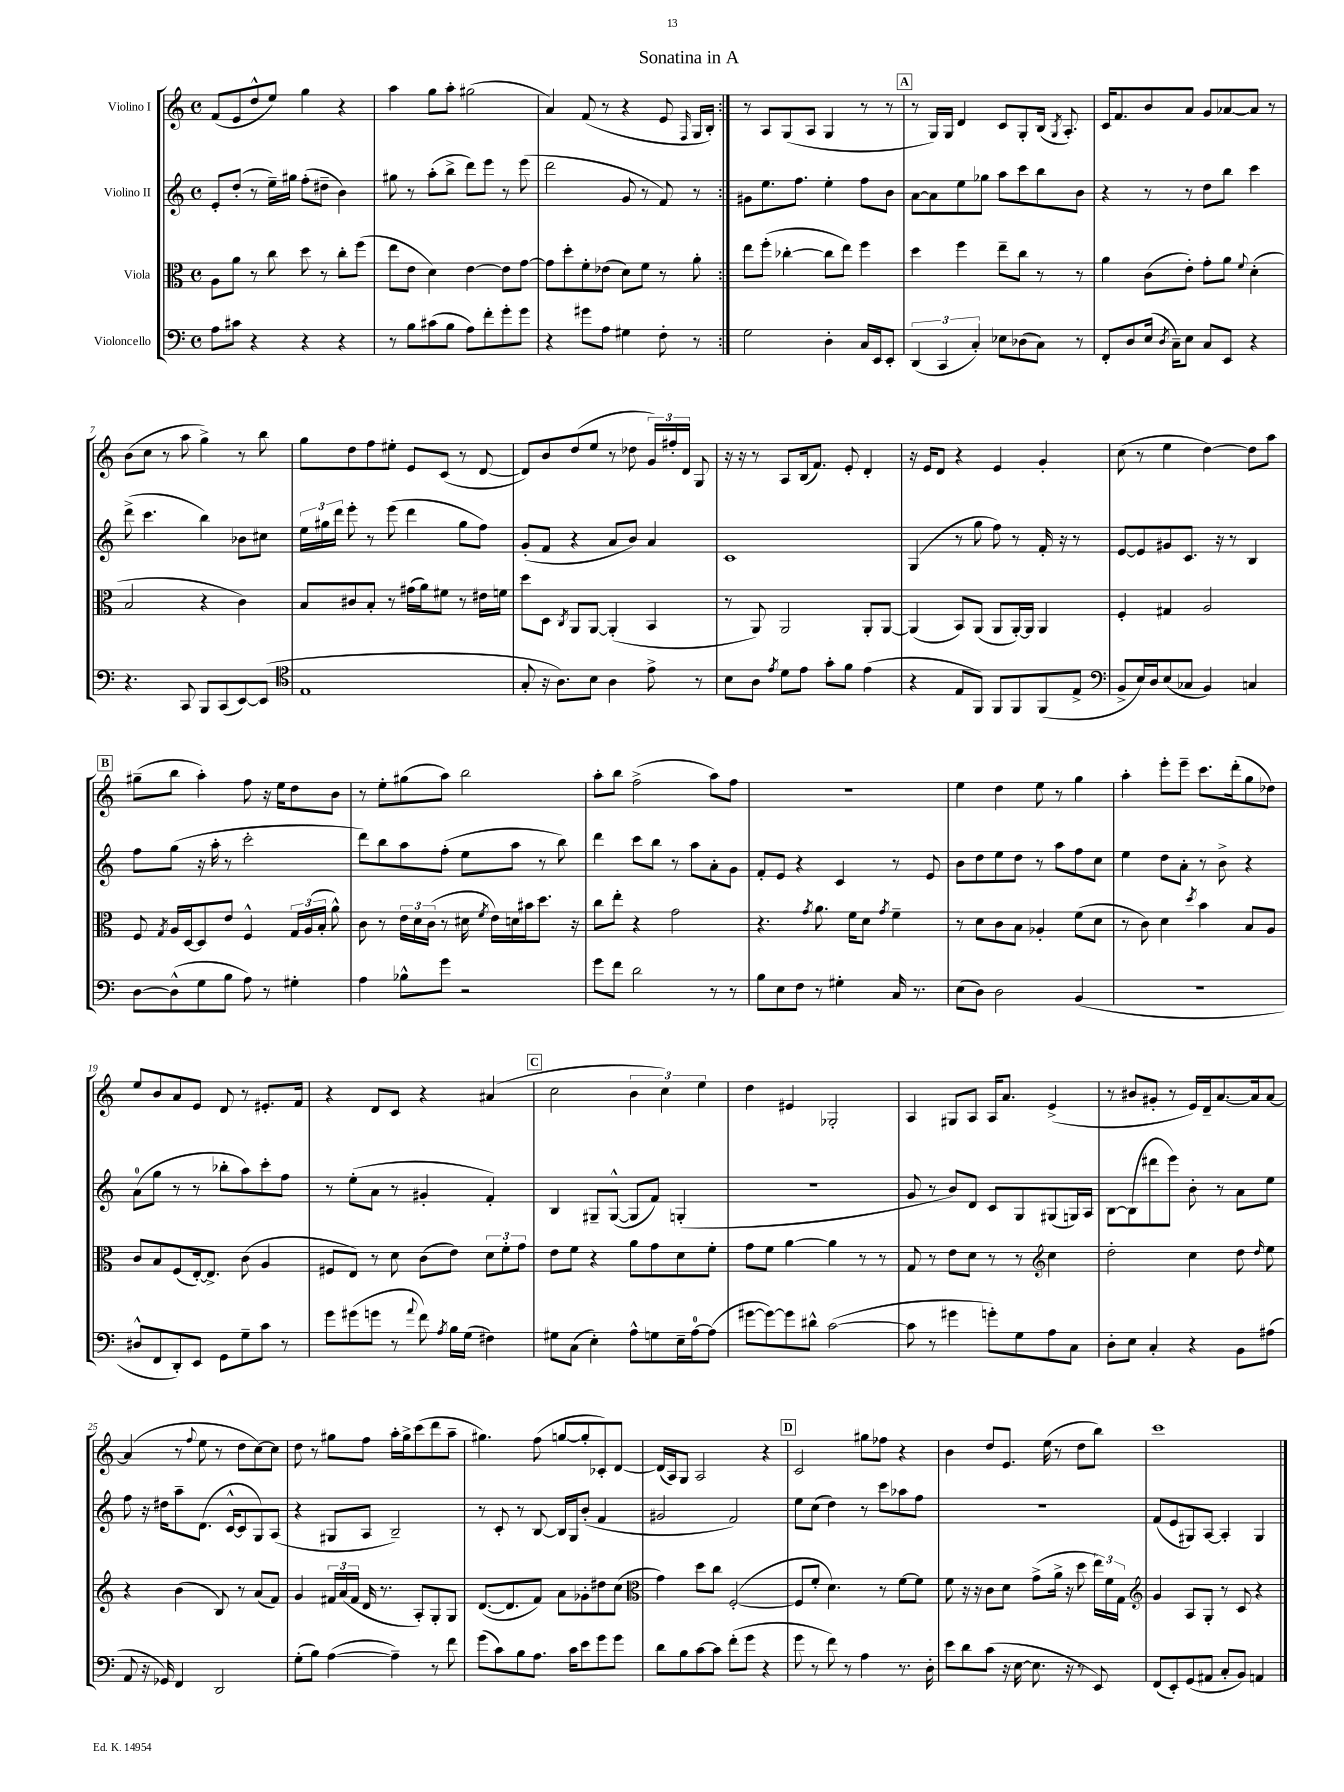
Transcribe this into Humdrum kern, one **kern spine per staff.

**kern	**kern	**kern	**kern
*part4	*part3	*part2	*part1
*staff4	*staff3	*staff2	*staff1
*I"Violoncello	*I"Viola	*I"Violino II	*I"Violino I
*clefF4	*clefC3	*clefG2	*clefG2
*k[]	*k[]	*k[]	*k[]
*M4/4	*M4/4	*M4/4	*M4/4
*met(c)	*met(c)	*met(c)	*met(c)
=1	=1	=1	=1
8A\L	8A\L	8e'/L	(8f/L
8c#X\J	8a\J	(8dd'/J	8e/
4r	8r	8r	8dd^^/
.	8cc\	16ee~\LL)	8ee/J)
.	.	16gg#X\JJ	.
4r	8dd\	(8ff'\L	4gg\
.	8r	8dd#X~\J	.
4r	8cc'\L	4b\)	4r
.	(8ff\J	.	.
=2	=2	=2	=2
8r	8ee\L	8gg#X\	4aa\
8B\L	8e\J	8r	.
(8c#X\	4d\)	(8aa'\L	8gg\L
8B\J	.	8bb^\J	8aa'\J
8A\L)	[4e\	8ddd\L)	(2gg#X\
8f'\	.	8eee\J	.
8g'\	8e\L]	8r	.
8g\J	[8g\J	(8eee\	.
=3	=3	=3	=3
4r	8g\L]	2ddd\	4a/)
.	8dd'\	.	.
8g#X\L	8f'\	.	(8f/
8A\J	(8e-X\J	.	8r
4G#X\	8d\L)	8g/	4r
.	8f\J	8r	.
8F'\	8r	8f/)	8e/
.	.	.	16qqF/
8r	8a'\	8r	16G/LL
.	.	.	16B'/JJ)
=4:|!	=4:|!	=4:|!	=4:|!
2G\	8ee\L	8g#X\L	8r
.	(8ff'\J	8.ee\	8A/L
.	[4cc-X'\	.	(8G/
.	.	8.ff\J	.
.	.	.	8A/J
4D'\	8cc-\L]	4ee'\	4G/
.	8ee\J)	.	.
16C/LL	4ff\	8ff\L	8r
16EE/J	.	.	.
8EE'/J	.	8b\J	8r
!!LO:REH:place=s1:t=A
=5	=5	=5	=5
(6DD/	4dd\	[8a\L	8r
.	.	8a\]	16G/LL)
6CC/	.	.	.
.	.	.	16G/JJ
.	4ff\	8ee\	4d/
6C'/)	.	.	.
.	.	8gg-X\J	.
8E-X\L	8ee~\L	8aa\L	8c/L
(8D-X\	8cc\J	8ccc\	8G'/
8C\J)	8r	8bb\	(16B/Jk
.	.	.	8qG/
.	.	.	8.A'/)
8r	8r	8b\J	.
=6	=6	=6	=6
8FF'/L	4a\	4r	16c/KL
.	.	.	8.f/
8D/	.	.	.
(16E/Jk	(8c\L	8r	8b/
8qD/	.	.	.
16C~\KL)	.	.	.
8E\J	8e'\J)	8r	8a/J
8C/L	8g'\L	8dd\L	8g/L
8EE/J	8a\J	8bb\J	[8a-X/
.	8qqf/	.	.
4r	(4d'\	4ccc\	8a-/J]
.	.	.	8r
!!LO:LB:g=z
=7	=7	=7	=7
4.r	2B/	(8ddd^\	(8b\L
.	.	4.ccc\	8cc\J
.	.	.	8r
8CC/	.	.	8aa\
8BBB/L	4r	4bb\)	4gg^\)
(8CC/	.	.	.
[8EE/)	4c\)	8b-X\L	8r
(8EE/J]	.	8cc#X\J	8bb\
=8	=8	=8	=8
*clefC4	*	*	*
1E	8B/L	24ee\LL	8gg\L
.	.	24gg#X\	.
.	.	24ddd\JJ	.
.	8c#X/	8eee'\	8dd\
.	8B'/J	8r	8ff\
.	8r	(8eee\	8ee#X'\J
.	(16g#X\LL	4ddd\	8e/L
.	16a\J)	.	.
.	8f#X\J	.	(8c/J
.	8r	8gg#\L	8r
.	16e#X\LL	8ff\J)	[8d/
.	16fn\JJ	.	.
=9	=9	=9	=9
8G'/	8dd\L	(8g'/L	8d/L])
16r	8D\J	8f/J	8b/
8.A\L)	.	.	.
.	8qC/	.	.
.	8AA/L	4r	(8dd/
8B\J	[8AA/J	.	8ee/J
4A\	(4AA'/]	8a/L	8r
.	.	8b/J)	8dd-X\
8e^\	4BB/	4a/	24g/LL)
.	.	.	24ff#X'/
.	.	.	24d/JJ
8r	.	.	8G/
=10	=10	=10	=10
8B\L	8r	1c	16r
.	.	.	16r
8A\J	8AA/)	.	8r
8qe/	.	.	.
8d\L	2AA/	.	8A/L
8e\J	.	.	(16B/k
.	.	.	8.f/J)
8g'\L	.	.	.
8f\J	.	.	8e'/
(4e\	8AA'/L	.	4d'/
.	[8AA/J	.	.
=11	=11	=11	=11
4r	(4AA/]	(4G/	16r
.	.	.	16e/KL
.	.	.	8d/J
8E/L	8BB/L)	8r	4r
8FF/J)	(8AA/J	8gg\	.
8FF/L	8AA/L	8ff\)	4e/
8FF/	[16AA'/L)	8r	.
.	16AA/JJ]	.	.
(8FF/	4AA/	16f'/	4g'/
.	.	16r	.
8E^/J	.	8r	.
=12	=12	=12	=12
*clefF4	*	*	*
8BB^/L	4F'/	[8e/L	(8cc\
16E/L)	.	8e/]	8r
16D/J	.	.	.
(8E/	4G#X/	8g#X/	4ee\
8C-X/J	.	8.c/J	.
4BB/)	2A/	.	[4dd\)
.	.	16r	.
.	.	8r	.
4Cn/	.	4B/	8dd\L]
.	.	.	8aa\J
!!LO:LB:g=z
!!LO:REH:place=s1:t=B
=13	=13	=13	=13
[8D\L	8F/	8ff\L	(8gg#X~\L
.	8qG/	.	.
(8D^^\]	16A/LL	(8gg\J	8bb\J
.	[16D/J	.	.
8G\	8D/]	16r	4aa'\)
.	.	16aa'\	.
8B\J	8e/J	8r	.
8A\)	4F^^/	2ccc'\	8ff\
8r	.	.	16r
.	.	.	16ee\KL
4G#X'\	24G/LL	.	8dd\
.	(24A/	.	.
.	24B'/JJ	.	.
.	8a^^\)	.	8b\J
=14	=14	=14	=14
4A\	8c\	8ddd\L)	8r
.	8r	8bb\	8ee'\L
8B-X^^\L	24e\LL	8aa\	(8gg#X\
.	24d\	.	.
.	(24c\JJ	.	.
8g\J	8r	(8ff'\J	8aa\J)
2r	16d#X\	8ee\L	2bb\
.	8qf/	.	.
.	16e\LL)	.	.
.	16dn\	8aa\J	.
.	16b#X\J	.	.
.	8.dd\J	8r	.
.	.	8bb\)	.
.	16r	.	.
=15	=15	=15	=15
8g\L	8cc\L	4ddd\	8aa'\L
8f\J	8ee'\J	.	8bb\J
2d\	4r	8ccc\L	(2ff^\
.	.	8bb\J	.
.	2g\	8r	.
.	.	8aa\L	.
8r	.	8a'\	8aa\L)
8r	.	8g\J	8ff\J
=16	=16	=16	=16
8B\L	4.r	8f'/L	1r
8E\	.	8e/J	.
8F\J	.	4r	.
.	8qg/	.	.
8r	8.a\	.	.
4G#X'\	.	4c/	.
.	16f\KL	.	.
.	8d\J	.	.
.	8qg/	.	.
16C/	4f~\	8r	.
8.r	.	.	.
.	.	8e/	.
=17	=17	=17	=17
(8E\L	8r	8b\L	4ee\
8D\J)	8d\L	8dd\	.
2D\	8c\	8ee\	4dd\
.	8B\J	8dd\J	.
.	4A-X'/	8r	8ee\
.	.	8aa\L	8r
(4BB/	(8f\L	8ff\	4gg\
.	8d\J	8cc\J	.
=18	=18	=18	=18
1r	8r	4ee\	4aa'\
.	8c\)	.	.
.	4d\	8dd\L	8eee'\L
.	.	8a'\J	8eee~\J
.	8qdd/	.	.
.	4b\	8r	8.ccc\L
.	.	8b^\	.
.	.	.	(16ddd'\k
.	8B/L	4r	8gg\
.	8A/J	.	8dd-X\J)
!!LO:LB:g=z
=19	=19	=19	=19
8D#X^^/L	8c/L	(8a\L	8ee/L
8FF/	8B/	8gg\J	8b/
8DD'/)	(8F/	8r	8a/
8EE/J	[16E'/k)	8r	8e/J
.	8.E^/J]	.	.
8GG\L	.	8bb-X'\L	8d/
8G~\	(8c\	8aa\)	8r
8c\J	4A/	8ccc'\	8.e#X'/L
8r	.	8ff\J	.
.	.	.	16f/Jk
=20	=20	=20	=20
8g\L	8F#X/L	8r	4r
(8g#X\	8E/J)	(8ee'\L	.
8gn\J	8r	8a\J	8d/L
8r	8d\	8r	8c/J
8qqa/	.	.	.
8f\)	(8c\L	4g#X'/	4r
8qA/	.	.	.
16B\LL	8e\J)	.	.
(16G\JJ	.	.	.
4F#X\)	12d\L	4f'/)	(4a#X/
.	12f'\	.	.
.	12g\J	.	.
!!LO:REH:place=s1:t=C
=21	=21	=21	=21
8G#X\L	8e\L	4B/	2cc\
(8C\J	8f\J	.	.
4E'\)	4r	8G#X~/L	.
.	.	([8G#^^/J	.
8A^^\L	8a\L	8G#/L]	6b\
8Gn\	8g\	8f/J)	.
.	.	.	6cc\)
16E~\L	8d\	(4Gn'/	.
[16A\J	.	.	.
.	.	.	6ee\
(8A\J]	8f'\J	.	.
=22	=22	=22	=22
[8g#X\L	8g\L	1r	4dd\
8g#\_)	8f\J	.	.
8g#\]	[4a\	.	4e#X/
8d#X^^\J	.	.	.
([2c\	4a\]	.	2G-X'/
.	8r	.	.
.	8r	.	.
=23	=23	=23	=23
8c\]	8G/	8g/	4A/
8r	8r	8r	.
4g#X\	8e\L	8b/L)	8G#X/L
.	8d\J	8d/J	8A/J
8gn'\L)	8r	8c/L	16A/KL
.	.	.	8.a/J
8G\	8r	8G/	.
*	*clefG2	*	*
8A\	4cc\	(8G#X/	(4e^/
8C\J	.	16Gn/L)	.
.	.	16A/JJ	.
=24	=24	=24	=24
8D'\L	2dd'\	[8B\L	8r
8E\J	.	(8B\]	8b#X/L
4C'/	.	8ddd#X\	8g#X'/J
.	.	8eee\J)	8r
4r	4cc\	8b'\	16e/LL)
.	.	.	16d~/J
.	.	8r	[8.a/
8BB\L	8dd\	8a\L	.
.	.	.	16a/k]
.	16qqdd/	.	.
(8A#X\J	8ee\	8ee\J	[8a/J
!!LO:LB:g=z
=25	=25	=25	=25
8AA/	4r	8ff\	(4a/]
16r	.	16r	.
16GG-X/)	.	16dd#X\KL	.
4FF/	(4b\	8aa~\	8r
.	.	.	8qqff/
.	.	(8.d\J	8ee\
2DD/	8B/)	.	8r
.	.	[16c^^/KL	.
.	8r	8c/]	8dd\L
.	(8a/L	8G/)	[8cc\)
.	8f/J)	(8A/J	8cc\J]
=26	=26	=26	=26
(8G'\L	4g/	4r	8dd\
8B\J)	.	.	8r
([4A\	24f#X/LL	8G#X/L	8gg#X\L
.	(24a/	.	.
.	24f#/JJ	.	.
.	16d/	8A/J	8ff\J
.	8.r	.	.
4A~\])	.	2B~/)	16aa'\LL
.	.	.	16gg#^\J
.	8A'/L)	.	(8ccc\
8r	8G'/	.	8ddd\
8f\	8G/J	.	8aa~\J
=27	=27	=27	=27
(8g\L	([8.d/L	8r	4.gg#X\)
8c\)	.	8c'/	.
.	8.d/]	.	.
8B\	.	8r	.
8.A\J	8f/J)	[8B/	(8ff\
.	8a\L	16B/LL]	[8ggn/L
16c\KL	.	16G/J	.
8e\	8g-X'\	(8b'/J	8gg'/]
8g\	8dd#X\	4f/	8c-X'/)
8g\J	(8cc\J	.	[8d/J
=28	=28	=28	=28
*	*clefC3	*	*
8d\L	4g\)	2g#X/	(16d/LL]
.	.	.	16A/J)
8B\	.	.	8G/J
[8c\	8dd\L	.	2A/
8c\J]	8cc\J	.	.
(8f'\L	([2F'/	2f/)	.
8g\J	.	.	.
4r	.	.	4r
!!LO:REH:place=s1:t=D
=29	=29	=29	=29
8g\	8F/L]	8ee\L	2c/
8r	8f'/J	(8cc\J	.
8f\)	4.d\)	4dd\)	.
8r	.	.	.
4A\	.	8r	8gg#X\L
.	8r	8ccc\L	8ff-X\J
8.r	[8f\L	8aa-X\	4r
.	8f\J]	8ff\J	.
16D'\	.	.	.
=30	=30	=30	=30
8e\L	8f\	1r	4b\
8d\	16r	.	.
.	16r	.	.
(8c\J	8c\L	.	8dd/L
16r	8d\J	.	8.e/J
[16E\	.	.	.
8.E\]	(8g^\L	.	.
.	.	.	(16ee\
.	16a^\Jk	.	8r
16r	16r	.	.
8r	8dd\	.	8dd\L
8EE/)	24ee\LL)	.	8bb\J)
.	24f\	.	.
.	24G\JJ	.	.
=31	=31	=31	=31
*	*clefG2	*	*
(8FF/L	4g/	(8f/L	1ccc
8EE'/)	.	8e/	.
(8GG/	8A/L	8G#X/)	.
8AA#X/J	8G'/J	[8A/J	.
8C'/L	8r	4A'/]	.
8BB/J)	8c/	.	.
4AAn/	4r	4G#/	.
==	==	==	==
*-	*-	*-	*-
